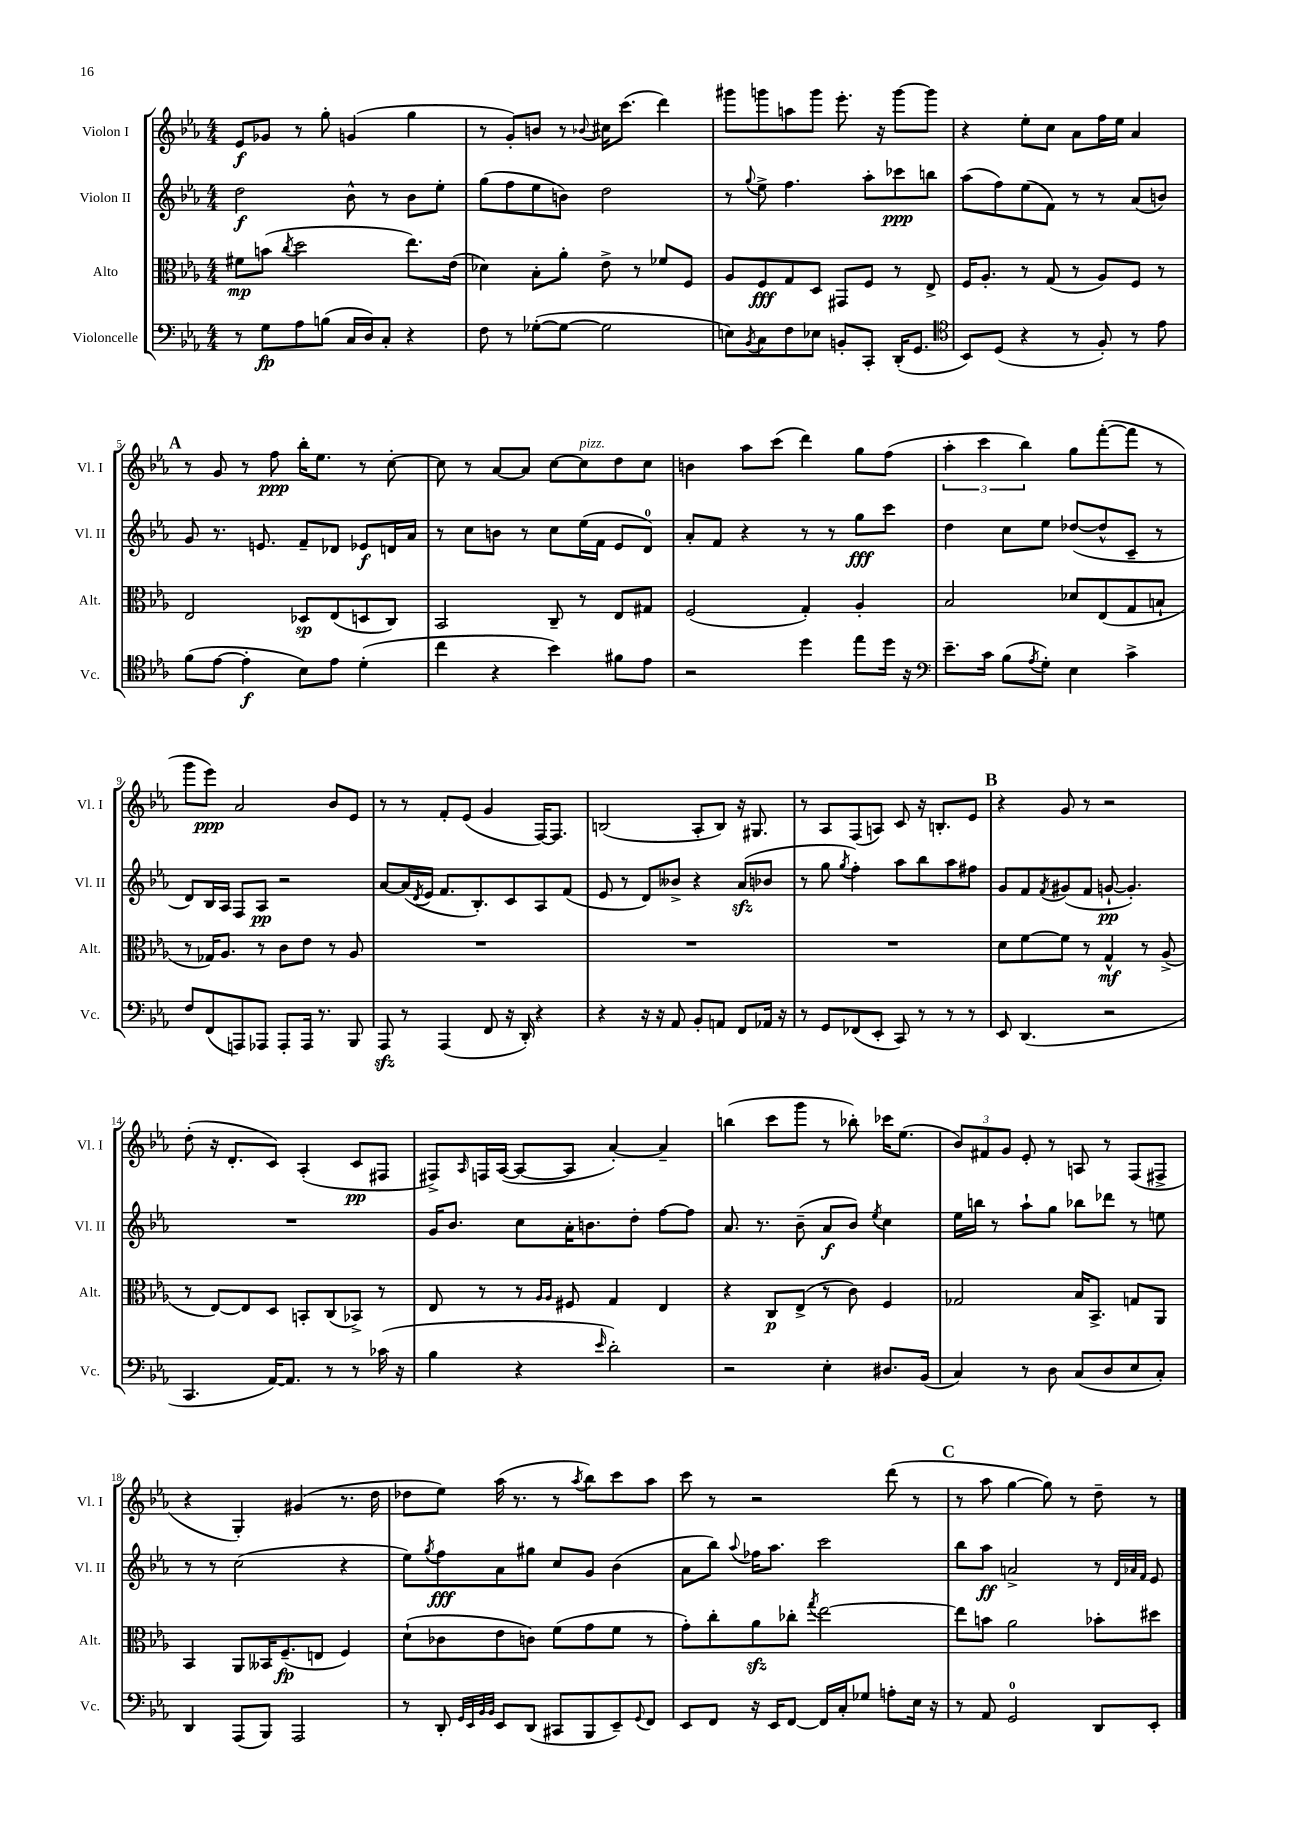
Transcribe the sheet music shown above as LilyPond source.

<<
\new StaffGroup <<
\new Staff = "s0" \with { instrumentName = "Violon I" shortInstrumentName = "Vl. I" } {
    \clef treble \key ees \major \numericTimeSignature \time 4/4
    ees'8\f ges'8 r8 g''8-. g'4( g''4 |
    r8 g'8-.) b'8 r8 \appoggiatura { bes'8 } cis''16 c'''8.( d'''4) |
    gis'''8 g'''8 a''8 g'''8 ees'''8.-. r16 g'''8~ g'''8 |
    r4 ees''8-. c''8 aes'8 f''16 ees''16 aes'4 |
    \mark \markup { \bold "A" } r8 g'8 r8 f''8\ppp bes''16-. ees''8. r8 c''8~-. |
    c''8 r8 aes'8~ aes'8 c''8~ c''8^\markup { \italic "pizz." } d''8 c''8 |
    b'4 aes''8 c'''8( d'''4) g''8 f''8( |
    \tuplet 3/2 { aes''4-. c'''4 bes''4) } g''8 f'''8~-.( f'''8 r8 |
    g'''8 ees'''8\ppp) aes'2 bes'8 ees'8 |
    r8 r8 f'8-. ees'8( g'4 f16~) f8. |
    b2( aes8-. b8) r16 gis8. |
    r8 aes8 f8( a8) c'8 r16 b8.-. ees'8 |
    \mark \markup { \bold "B" } r4 g'8 r8 r2 |
    d''8-.( r16 d'8.-. c'8) aes4-.( c'8\pp fis8 |
    fis8->) \grace { aes16 } f16 aes16~( aes8~ aes8 aes'4~-.) aes'4-- |
    b''4( c'''8 g'''8 r8 bes''8-.) ces'''16 ees''8.( |
    \tuplet 3/2 { bes'8) fis'8 g'8 } ees'8-. r8 a8 r8 f8( fis8-> |
    r4 g4-.) gis'4( r8. d''16 |
    des''8 ees''8) aes''16( r8. r8 \acciaccatura { aes''8 } bes''8) c'''8 aes''8 |
    c'''8 r8 r2 d'''8( r8 |
    \mark \markup { \bold "C" } r8 aes''8 g''4~ g''8) r8 d''8-- r8 \bar "|." |
}
\new Staff = "s1" \with { instrumentName = "Violon II" shortInstrumentName = "Vl. II" } {
    \clef treble \key ees \major \numericTimeSignature \time 4/4
    d''2\f bes'8-^ r8 bes'8 ees''8-. |
    g''8( f''8 ees''8 b'8) d''2 |
    r8 \appoggiatura { g''8 } ees''8-> f''4. aes''8-. ces'''8\ppp b''8 |
    aes''8( f''8) ees''8( f'8) r8 r8 aes'8( b'8) |
    \mark \markup { \bold "A" } g'8 r8. e'8. f'8-- des'8 ees'8\f d'16 aes'16 |
    r8 c''8 b'8 r8 c''8 ees''16( f'16 ees'8 d'8-0) |
    aes'8-. f'8 r4 r8 r8 g''8\fff c'''8 |
    d''4 c''8 ees''8 des''8~( des''8-^ c'8-- r8 |
    d'8) bes16 aes16 f8 aes8\pp r2 |
    aes'8~ aes'16( \acciaccatura { d'8 } ees'16 f'8. bes8.-.) c'8 aes8 f'8( |
    ees'8 r8 d'8) beses'8-> r4 aes'8\sfz( bes'8 |
    r8 g''8 \acciaccatura { g''8 } f''4-.) aes''8 bes''8 aes''8 fis''8 |
    \mark \markup { \bold "B" } g'8 f'8 \acciaccatura { f'8 } gis'8( f'8 g'8~-!\pp g'4.-.) |
    R1 |
    g'16 bes'8. c''8 aes'16-. b'8. d''8-. f''8~ f''8 |
    aes'8. r8. bes'8--( aes'8\f bes'8) \acciaccatura { ees''8 } c''4 |
    ees''16 b''16 r8 aes''8-! g''8 bes''8 des'''8 r8 e''8 |
    r8 r8 c''2( r4 |
    ees''8) \acciaccatura { g''8 } f''8\fff aes'8 gis''8 c''8 g'8 bes'4( |
    aes'8 bes''8) \appoggiatura { aes''8 } fes''16 aes''8. c'''2 |
    \mark \markup { \bold "C" } bes''8 aes''8\ff a'2-> r8 \grace { d'32 aes'32 f'32 } ees'8 \bar "|." |
}
\new Staff = "s2" \with { instrumentName = "Alto" shortInstrumentName = "Alt." } {
    \clef alto \key ees \major \numericTimeSignature \time 4/4
    fis'8\mp b'8( \acciaccatura { c''8 } d''2 ees''8.) ees'16( |
    des'4) bes8-. aes'8-. ees'8-> r8 fes'8 f8 |
    aes8 f8\fff g8 d8 gis,8 f8 r8 ees8-> |
    f16 aes8.-. r8 g8( r8 aes8) f8 r8 |
    \mark \markup { \bold "A" } ees2 des8\sp ees8( d8 c8) |
    bes,2 c8-- r8 ees8 gis8 |
    f2( g4-.) aes4-. |
    bes2 des'8 ees8( g8 b8-! |
    r8 ges16) aes8. r8 c'8 ees'8 r8 aes8 |
    R1 |
    R1 |
    R1 |
    \mark \markup { \bold "B" } d'8 f'8~ f'8 r8 g4-^\mf r8 aes8->( |
    r8 ees8~) ees8 d8 b,8-. c8( bes,8->) r8 |
    ees8 r8 r8 \grace { aes16 aes16 } fis8 g4 ees4 |
    r4 c8\p ees8->( r8 c'8) f4 |
    ges2 bes16 bes,8.-> g8 aes,8 |
    bes,4 aes,8 beses,16 f8.--\fp( e8 f4) |
    d'8-!( ces'8 ees'8 c'8) f'8( g'8 f'8 r8 |
    g'8-.) c''8-. aes'8\sfz ces''8-. \acciaccatura { g''8 } ees''2~ |
    \mark \markup { \bold "C" } ees''8 b'8 aes'2 bes'8-. dis''8 \bar "|." |
}
\new Staff = "s3" \with { instrumentName = "Violoncelle" shortInstrumentName = "Vc." } {
    \clef bass \key ees \major \numericTimeSignature \time 4/4
    r8 g8\fp aes8 b8( c16 d16) c8-. r4 |
    f8 r8 ges8~-.( ges8~ ges2 |
    e8) \acciaccatura { bes,8 } c8 f8 ees8 b,8-. c,8-. d,16-.( g,8. |
    \clef tenor bes,8) d8( r4 r8 f8-.) r8 ees'8 |
    \mark \markup { \bold "A" } f'8( ees'8~ ees'4-.\f bes8) ees'8 d'4-.( |
    c''4 r4 bes'4) fis'8 ees'8 |
    r2 d''4 ees''8 d''16 r16 |
    \clef bass ees'8.-- c'16 bes8( \acciaccatura { aes8 } g8-.) ees4 c'4-> |
    f8 f,8( a,,8) aes,,8 aes,,8-. aes,,16 r8. bes,,8 |
    aes,,8\sfz r8 aes,,4( f,8 r16 d,16-.) r4 |
    r4 r16 r16 aes,8 bes,8-. a,8 f,8 aes,16 r16 |
    r8 g,8 fes,8( ees,8-. c,8) r8 r8 r8 |
    \mark \markup { \bold "B" } ees,8 d,4.( r2 |
    c,4. aes,16~) aes,8. r8 r8 ces'16( r16 |
    bes4 r4 \grace { ees'16 } d'2-.) |
    r2 ees4-. dis8. bes,16( |
    c4) r8 d8 c8( d8 ees8 c8-.) |
    d,4 aes,,8( bes,,8) aes,,2 |
    r8 d,8-. \grace { g,32 ees,32 bes,32 bes,32 } ees,8 d,8( cis,8 bes,,8 ees,8--) \appoggiatura { g,8 } f,8 |
    ees,8 f,8 r16 ees,16 f,8~ f,16 c16-. ges8 a8-. ees16 r16 |
    \mark \markup { \bold "C" } r8 aes,8 g,2-0 d,8 ees,8-. \bar "|." |
}
>>
>>
